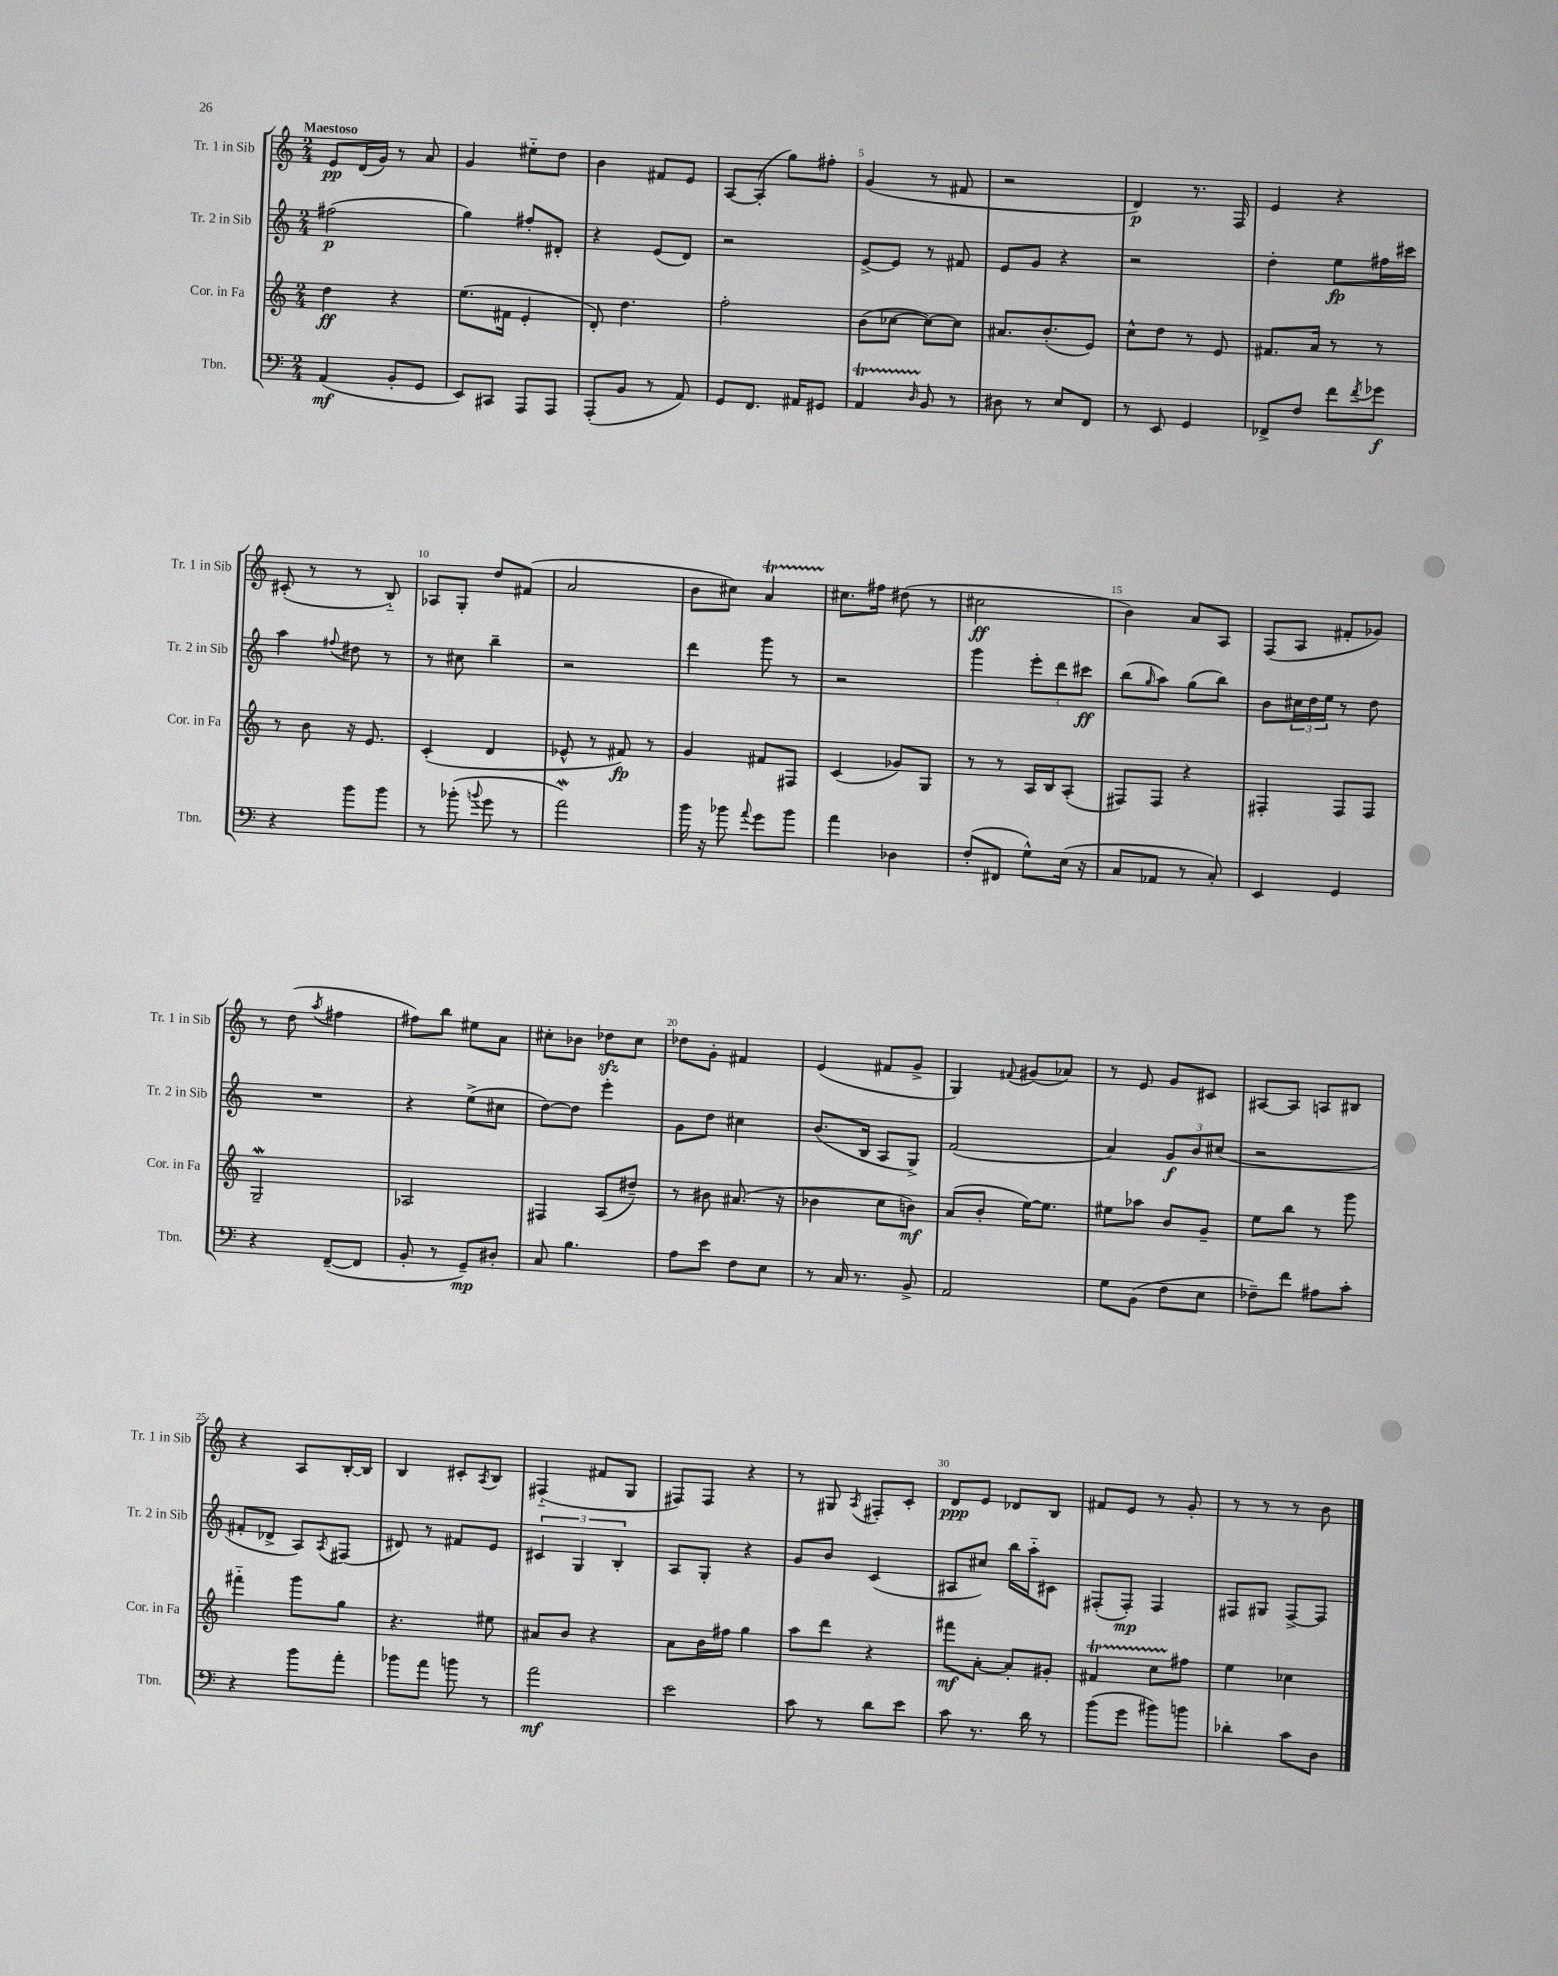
<<
\new StaffGroup <<
\new Staff = "s0" \with { instrumentName = "Tr. 1 in Sib" shortInstrumentName = "Tr. 1 in Sib" } {
    \clef treble \key c \major \numericTimeSignature \time 2/4 \tempo "Maestoso"
    e'8\pp d'16( g'16) r8 a'8 |
    g'4 eis''8-_ d''8 |
    b'4 fis'8 e'8 |
    a8~ a8-.( g''8) fis''8-. |
    g'4( r8 fis'8 |
    r2 |
    d'4\p) r8. f16 |
    e'4 r4 |
    cis'8-.( r8 r8 b8-_) |
    aes8 g8-. d''8 fis'8( |
    a'2 |
    b'8 cis''8) a'4\startTrillSpan |
    cis''8.\stopTrillSpan fis''16 dis''8( r8 |
    cis''2\ff |
    b'4) a'8 a8 |
    f8( a8 fis'8-. ges'8) |
    r8 d''8( \acciaccatura { a''8 } fis''4 |
    fis''8) b''8 eis''8 a'8 |
    cis''8-. bes'8 des''8\sfz cis''8 |
    des''8 g'8-. fis'4 |
    e'4( fis'8 g'8-> |
    g4) \appoggiatura { fis'8 } gis'8( aes'8) |
    r8 e'8 g'8 cis'8 |
    ais8~ ais8 a8 bis8 |
    r4 a8 b16~-. b16 |
    b4 cis'8-. \acciaccatura { a8 } b8 |
    fis4-_( fis'8 g8 |
    fis8) fis8 r4 |
    r8 gis8 \acciaccatura { a8 } fis8-. c'8-. |
    d'8\ppp e'8 des'8 b8 |
    fis'8 e'8 r8 g'8-. |
    r8 r8 r8 b'8 \bar "|." |
}
\new Staff = "s1" \with { instrumentName = "Tr. 2 in Sib" shortInstrumentName = "Tr. 2 in Sib" } {
    \clef treble \key c \major \numericTimeSignature \time 2/4
    fis''2\p( |
    g''4) fis''8-. dis'8-. |
    r4 e'8( d'8) |
    r2 |
    e'8~-> e'8 r8 fis'8 |
    e'8 g'8 r4 |
    r2 |
    d''4-. e''8\fp fis''16 cis'''16 |
    a''4 \appoggiatura { fis''8 } dis''8 r8 |
    r8 cis''8 b''4-- |
    r2 |
    d'''4 g'''8 r8 |
    r2 |
    g'''4 \tuplet 3/2 { e'''8-. d'''8 cis'''8\ff } |
    b''8( \grace { g''16 } a''8) g''8( b''8) |
    b'8 \tuplet 3/2 { cis''16 d''16 e''16 } r8 d''8 |
    R2 |
    r4 e''8->( cis''8 |
    d''8~) d''8 e'''4-. |
    g'8 d''8 cis''4 |
    b'8.( b16 a8 g8->) |
    f'2( |
    a'4) \tuplet 3/2 { g'8\f b'8 cis''8( } |
    r2 |
    fis'8-. des'8-> a8) \acciaccatura { a8 } fis8( |
    dis'8) r8 fis'8 e'8 |
    \tuplet 3/2 { cis'4 g4 b4-. } |
    a8 g8-. r4 |
    g'8 b'8 c'4( |
    ais8 cis''8) b''16 a''16-_ cis'8 |
    fis8-.( fis8-.\mp) fis4 |
    fis8 gis8 fis8~-> fis8 \bar "|." |
}
\new Staff = "s2" \with { instrumentName = "Cor. in Fa" shortInstrumentName = "Cor. in Fa" } {
    \clef treble \key c \major \numericTimeSignature \time 2/4
    d''4\ff r4 |
    e''8.( fis'16 e'4-. |
    d'8-.) d''4. |
    f''2-. |
    b'8( ces''8~ ces''8~) ces''8 |
    ais'8. b'8.-.( e'8) |
    c''8-^ d''8 r8 e'8 |
    fis'8. a'16 r8 r8 |
    r8 b'8 r16 e'8. |
    c'4-.( d'4 |
    ees'8-^ r8 fis'8\fp) r8 |
    g'4 fis'8 fis8 |
    c'4( ges'8) g8 |
    r8 r8 a16 b16 a8-.( |
    fis8) fis8 r4 |
    fis4-. fis8 fis8 |
    g2--\mordent |
    aes2 |
    fis4 a8( dis''8--) |
    r8 bis'8 ais'8.( r16 |
    bes'4 c''8 b'8\mf) |
    a'8( b'8-. e''16~) e''8. |
    eis''8 aes''8 b'8 g'8-- |
    e''8 b''8 r8 g'''8 |
    fis'''4-_ g'''8 g''8 |
    r4. eis''8 |
    ais'8 b'8 r4 |
    a'8 b'16 fis''16 g''4 |
    a''8 d'''8 r4 |
    fis'''8\mf a'8~-. a'8-. gis'8-. |
    fis'4\startTrillSpan c''8 fis''8\stopTrillSpan |
    e''4 ces''4 \bar "|." |
}
\new Staff = "s3" \with { instrumentName = "Tbn." shortInstrumentName = "Tbn." } {
    \clef bass \key c \major \numericTimeSignature \time 2/4
    a,4\mf( b,8-. g,8 |
    e,8) cis,8 a,,8 a,,8 |
    a,,8-.( b,8 r8 a,8) |
    g,8 f,8. ais,16 gis,8 |
    a,4\startTrillSpan \grace { d16 } b,8\stopTrillSpan r8 |
    dis8 r8 e8 f,8 |
    r8 e,8 g,4 |
    fes,8-> f8 f'8 \acciaccatura { f'8 } ges'8\f |
    r4 b'8 b'8 |
    r8 bes'8-.( \appoggiatura { b'8 } g'8 r8 |
    a'2\mordent) |
    b'16 r16 bes'8 \appoggiatura { a'8 } g'8 bes'8 |
    a'4 des4 |
    f8-.( fis,8 g8-^) e16( r16 |
    c8 aes,8 r8 c8-.) |
    e,4 g,4 |
    r4 f,8~--( f,8 |
    b,8-. r8 g,8--\mp) dis8-. |
    c8 b4. |
    a8 e'8 f8 e8 |
    r8 c16 r8. b,8-> |
    a,2 |
    g8 b,8( f8 e8 |
    fes8--) f'8 ais8 c'8-. |
    r4 b'8 a'8-. |
    bes'8 a'8 b'8 r8 |
    a'2\mf |
    e'2 |
    c'8 r8 d'8 e'8 |
    c'8 r8. d'16 r8 |
    b'8( g'8 bis'8) b'8 |
    des'4-. c'8 d8 \bar "|." |
}
>>
>>
\layout { \context { \Score \override BarNumber.break-visibility = ##(#f #t #t) barNumberVisibility = #(every-nth-bar-number-visible 5) } }
